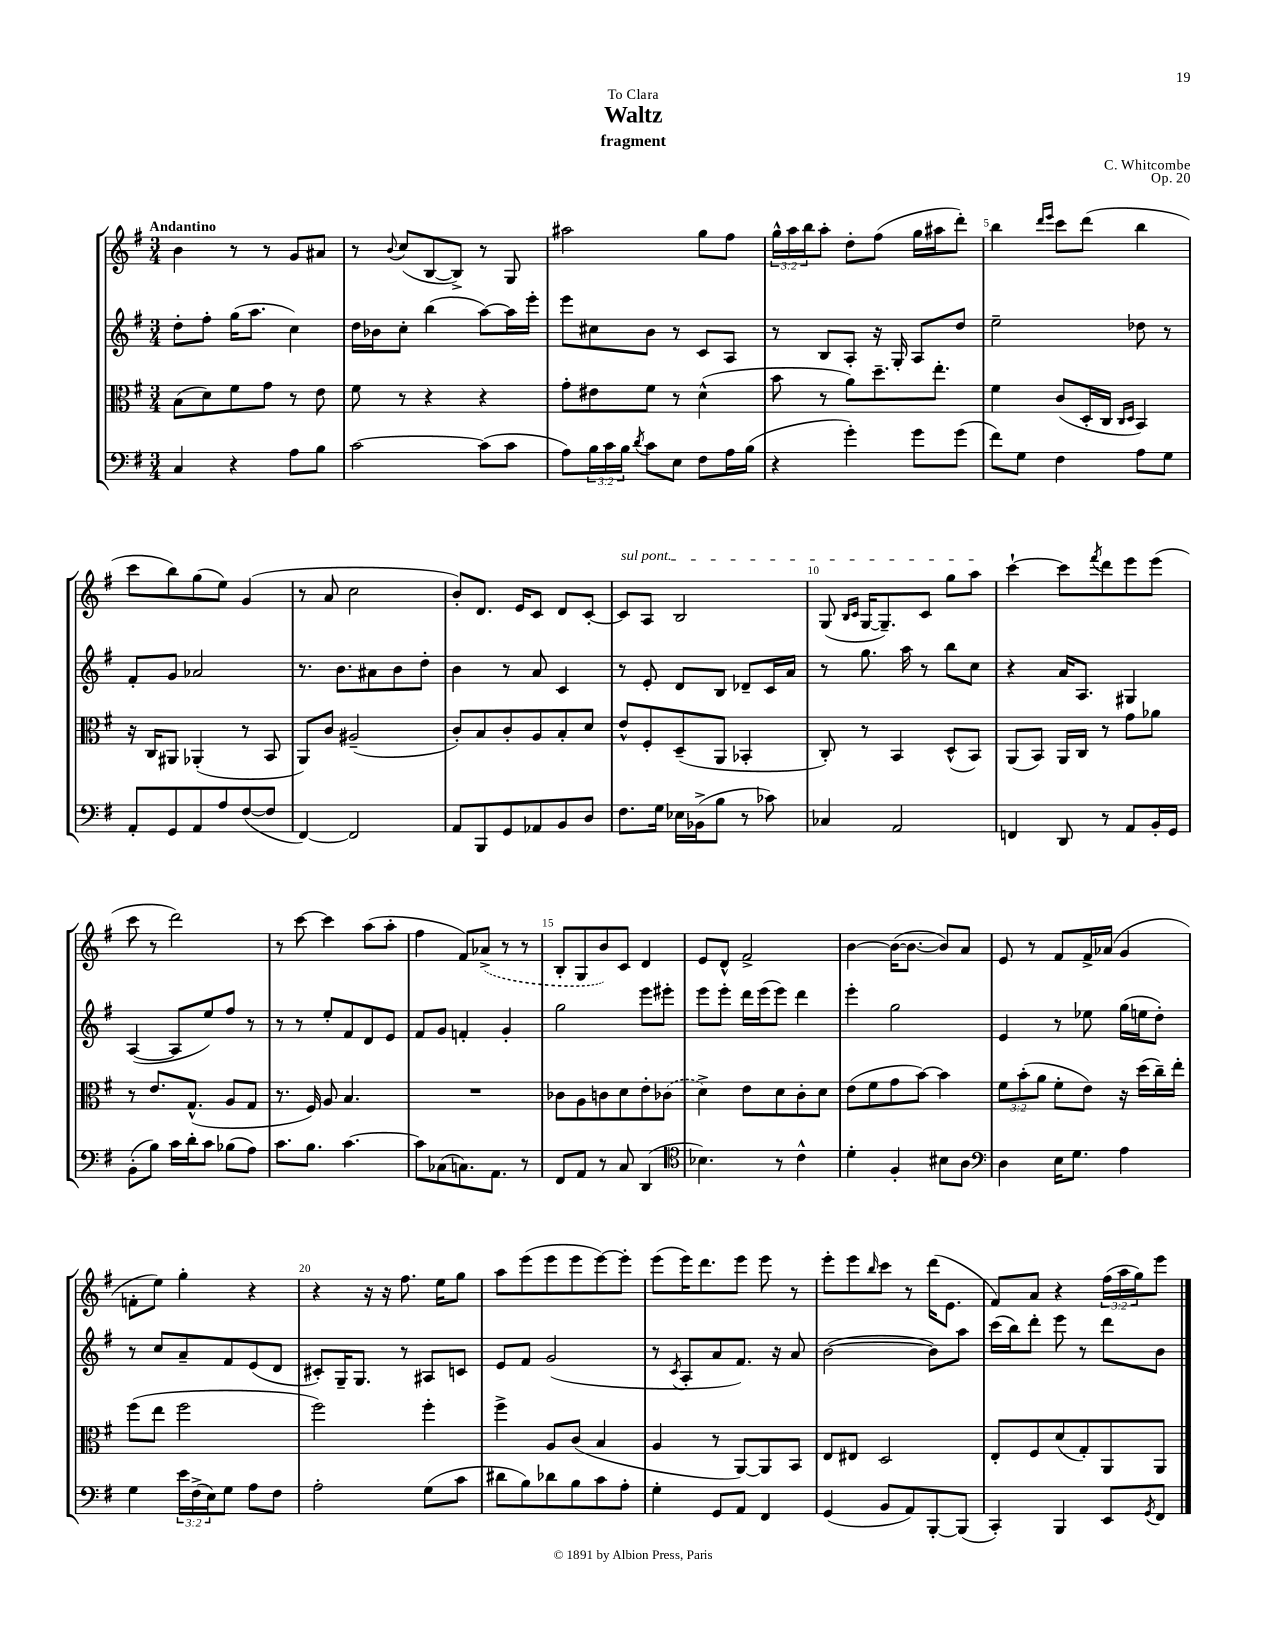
\header { title = "Waltz" composer = "C. Whitcombe" subtitle = "fragment" dedication = "To Clara" opus = "Op. 20" }
<<
\new StaffGroup <<
\new Staff = "s0" {
    \clef treble \key g \major \numericTimeSignature \time 3/4 \override Staff.TupletNumber.text = #tuplet-number::calc-fraction-text \tempo "Andantino"
    b'4 r8 r8 g'8 ais'8 |
    r8 \appoggiatura { b'8 } c''8( b8~ b8->) r8 g8 |
    ais''2 g''8 fis''8 |
    \tuplet 3/2 { g''16-^ a''16 b''16 } a''8-. d''8-. fis''8( g''16 ais''16 d'''8-.) |
    b''4 \grace { d'''16 e'''16 } c'''8 d'''8( b''4 |
    c'''8 b''8) g''8( e''8) g'4( |
    r8 a'8 c''2 |
    b'8-.) d'8. e'16 c'8 d'8 c'8~-. |
    \once \override TextSpanner.bound-details.left.text = \markup { \italic "sul pont." } c'8\startTextSpan a8 b2 |
    g8( \grace { b16 c'16 } g16~ g8.--) c'8 g''8 a''8\stopTextSpan |
    c'''4~-! c'''8 \acciaccatura { fis'''8 } d'''8 e'''8 e'''8( |
    c'''8 r8 d'''2) |
    r8 c'''8~ c'''4 a''8( a''8-. |
    fis''4 fis'8) \once \slurDashed aes'8->( r8 r8 |
    b8-. g8 b'8) c'8 d'4 |
    e'8 d'8-^ fis'2-> |
    b'4~ b'16~( b'8.~ b'8) a'8 |
    e'8 r8 fis'8 fis'16-> aes'16( g'4 |
    f'8-. e''8) g''4-. r4 |
    r4 r16 r16 fis''8. e''16 g''8 |
    a''8 e'''8( e'''8 e'''8 e'''8~) e'''8-. |
    e'''8( e'''16) d'''8. e'''8 e'''8 r8 |
    e'''8-. e'''8 \grace { b''16 } c'''8 r8 d'''16( e'8. |
    fis'8) a'8 r4 \tuplet 3/2 { fis''16( a''16 g''16) } e'''8 \bar "|." |
}
\new Staff = "s1" {
    \clef treble \key g \major \numericTimeSignature \time 3/4
    d''8-. fis''8-. g''16( a''8. c''4) |
    d''16 bes'16 c''8-. b''4( a''8~) a''16 e'''16-. |
    e'''8 cis''8 b'8 r8 c'8 a8 |
    r8 b8 a8-. r16 g16-. a8 d''8 |
    e''2-- des''8 r8 |
    fis'8-. g'8 aes'2 |
    r8. b'8. ais'8 b'8 d''8-. |
    b'4 r8 a'8 c'4 |
    r8 e'8-. d'8 b8 des'8-- c'16 a'16 |
    r8 g''8. a''16 r8 b''8 c''8 |
    r4 a'16 a8. gis4 |
    a4~( a8 e''8) fis''8 r8 |
    r8 r8 e''8-. fis'8 d'8 e'8 |
    fis'8 g'8 f'4-. g'4-. |
    g''2 e'''8 eis'''8-. |
    e'''8 e'''8-. d'''16 e'''16( e'''8) d'''4 |
    e'''4-. g''2 |
    e'4 r8 ees''8 g''16( e''16 d''8-.) |
    r8 c''8 a'8-- fis'8 e'8( d'8 |
    cis'8-.) g16-- g8. r8 ais8 c'8 |
    e'8 fis'8 g'2( |
    r8 \acciaccatura { c'8 } a8-. a'8 fis'8.) r16 a'8 |
    b'2~( b'8) a''8 |
    c'''16( b''16) d'''8-. e'''8 r8 d'''8 b'8 \bar "|." |
}
\new Staff = "s2" {
    \clef alto \key g \major \numericTimeSignature \time 3/4 \override Staff.TupletNumber.text = #tuplet-number::calc-fraction-text
    b8( d'8) fis'8 g'8 r8 e'8 |
    fis'8 r8 r4 r4 |
    g'8-. eis'8 fis'8 r8 d'4-^( |
    b'8 r8 a'8) d''8.-- e''8.-. |
    fis'4 c'8( d16-. c16 \grace { c16 d16 } b,4) |
    r16 c16 ais,8 aes,4-.( r8 b,8 |
    a,8) c'8 ais2--( |
    c'8-.) b8 c'8-. a8 b8-. d'8 |
    e'8-^ fis8-. d8--( a,8 bes,4-. |
    c8-.) r8 b,4 d8-^( b,8) |
    a,8( b,8) a,16 c16 r8 g'8 aes'8 |
    r8 e'8. g8.-^( a8 g8 |
    r8. fis16) a8 b4. |
    R2. |
    ces'8 a8 c'8 d'8 e'8-. \once \slurDashed ces'8( |
    d'4->) e'8 d'8 c'8-. d'8 |
    e'8( fis'8 g'8 b'8~) b'4 |
    \tuplet 3/2 { fis'8 b'8-.( a'8 } fis'8-. e'8) r16 d''16( c''16--) e''16-. |
    fis''8( e''8 fis''2 |
    fis''2) fis''4-. |
    fis''4-> a8 c'8( b4 |
    a4 r8 a,8~) a,8 b,8 |
    e8 eis8 d2 |
    e8-. fis8 d'8( g8-.) a,8 a,8 \bar "|." |
}
\new Staff = "s3" {
    \clef bass \key g \major \numericTimeSignature \time 3/4 \override Staff.TupletNumber.text = #tuplet-number::calc-fraction-text
    c4 r4 a8 b8 |
    c'2~ c'8( c'8 |
    a8) \tuplet 3/2 { b16 c'16 b16 } \acciaccatura { d'8 } c'8 e8 fis8 a16 b16( |
    r4 g'4-.) g'8 g'8( |
    fis'8) g8 fis4 a8 g8 |
    a,8-. g,8 a,8 a8 fis8~( fis8 |
    fis,4~) fis,2 |
    a,8 b,,8 g,8 aes,8 b,8 d8 |
    fis8. g16 ees16 bes,16->( b8 r8 ces'8) |
    ces4 a,2 |
    f,4 d,8 r8 a,8 b,16-. g,16 |
    b,8-.( b8) c'16 d'16-. c'8 bes8( a8) |
    c'8. b8. c'4.~ |
    c'8 ces8( c8.) a,8. r8 |
    fis,8 a,8 r8 c8 d,4( |
    \clef tenor bes4.) r8 c'4-^ |
    d'4-. fis4-. bis8 a8 |
    \clef bass d4 e16 g8. a4 |
    g4 \tuplet 3/2 { e'16 fis16->( e16) } g8 a8 fis8 |
    a2-. g8( c'8 |
    dis'8 b8) des'8 b8 c'8 a8-. |
    g4-. g,8 a,8 fis,4 |
    g,4( b,8 a,8) b,,8~-. b,,8( |
    c,4-.) b,,4 e,8 \acciaccatura { g,8 } fis,8 \bar "|." |
}
>>
>>
\layout { \context { \Score \override BarNumber.break-visibility = ##(#f #t #t) barNumberVisibility = #(every-nth-bar-number-visible 5) } }
